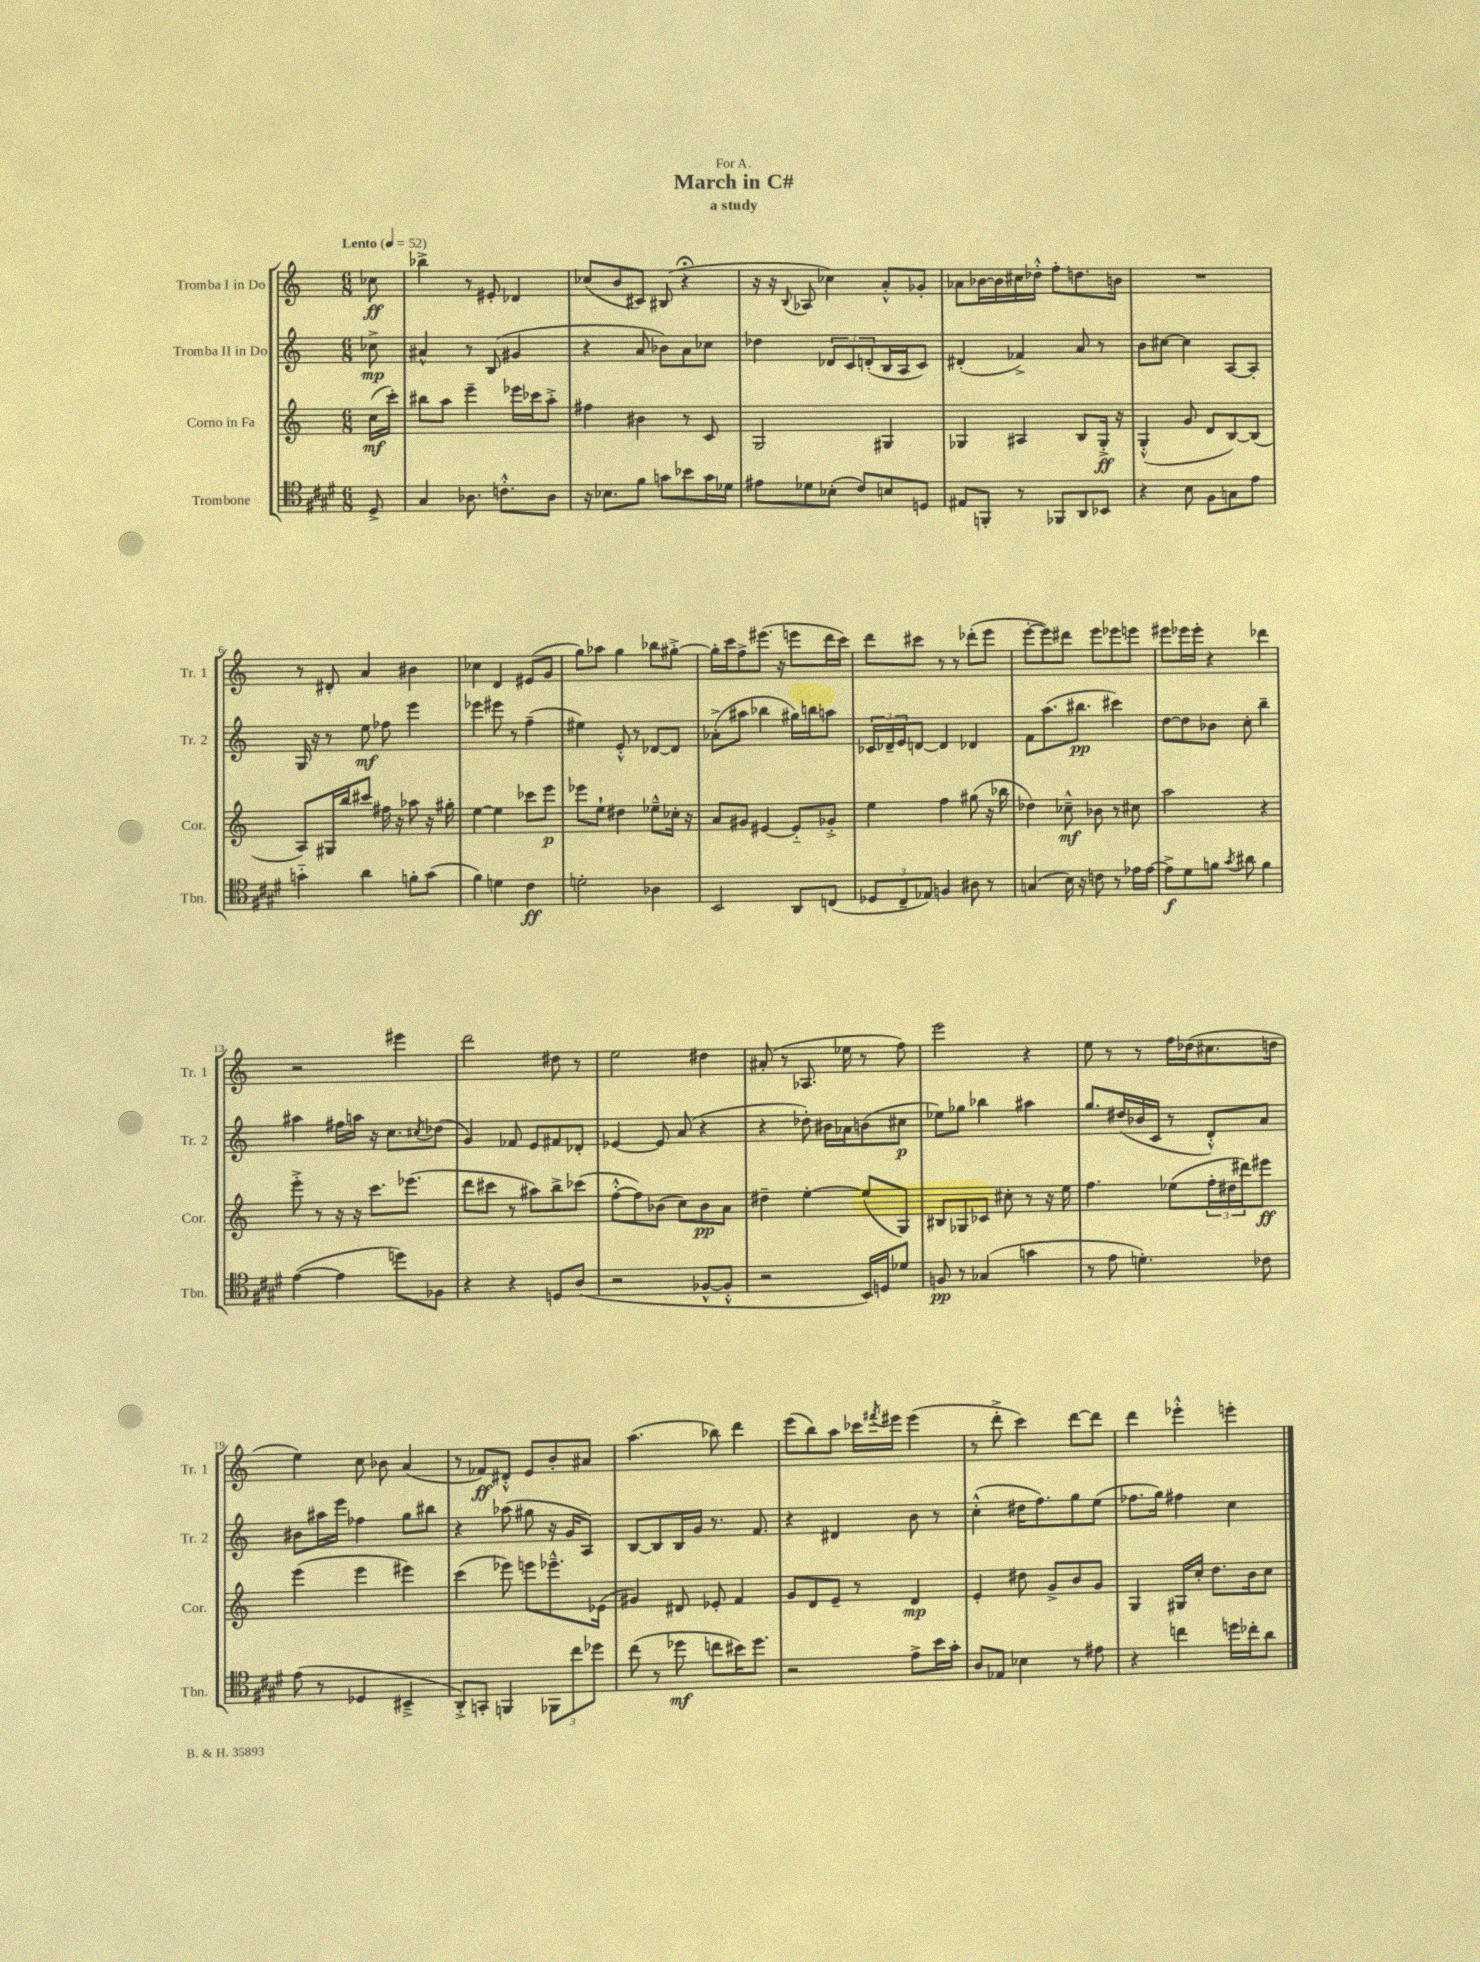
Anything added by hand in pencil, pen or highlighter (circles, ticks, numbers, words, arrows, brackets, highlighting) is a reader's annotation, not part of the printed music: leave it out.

**kern	**kern	**kern	**kern
*staff4	*staff3	*staff2	*staff1
*clefC4	*clefG2	*clefG2	*clefG2
*k[f#c#g#d#]	*k[]	*k[]	*k[]
*M6/8	*M6/8	*M6/8	*M6/8
*MM52	*MM52	*MM52	*MM52
8D#^	(16cc	8cc-^	8cc-
.	16ccc')	.	.
=	=	=	=
4G#	8bb#	4a#^^	4bb-^
.	8aa	.	.
8.A-	4eee~	8r	8r
.	.	(8B	8e#'
8.c'^^	.	.	.
.	16eee-	4g#	4d-
.	16ccc-	.	.
8A-	8aa'^	.	.
=	=	=	=
16r	4ff#	4r	(8cc-
8.B-	.	.	.
.	.	.	8b
8f#	4b#	8a	8c#)
8g	.	8b-)	(8B#
8b-	8r	8a	4r;
16g	8c	8cc-	.
16d-	.	.	.
=	=	=	=
8e#	2G	4dd-	16r
.	.	.	16r
.	.	.	8qqB
8d-	.	.	8A-
(8B-'	.	12d-	4cc-)
.	.	12c	.
8c#)	.	.	.
.	.	(12d'	.
8B	4G#	16B	8a'^^
.	.	16A	.
8D	.	8c)	8g-'
=	=	=	=
8E#	4G-	(4d#'	8a-
8FF'	.	.	[16b-
.	.	.	16b-]
8r	4A#	4f-^)	16cc#
.	.	.	16dd-'^^
8FF-	.	.	8ff'
8AA	8B	8a	8.dd
8BB-	16G-'^	8r	.
.	16r	.	16b
=	=	=	=
4r	(4G'^^	8b	2.r
.	.	[8cc#	.
8B	8g	4cc#]	.
8F#	8d	.	.
8G	[8B)	[8A	.
8e	(8B]	8A']	.
=	=	=	=
4g'~	8A)	16G	8r
.	.	16r	.
.	16G#	8r	8d#'
.	16bb	.	.
4a	8ccc#	8ee	4a
.	16ff#	8ff-	.
.	16r	.	.
8f'	8aa-	4eee	4b#
(8g	16r	.	.
.	16gg#'	.	.
=	=	=	=
4f#)	[4ee	4eee-	4cc-
4d	4ee]	8eee#	4d
.	.	8r	.
4c#	8ccc-	(4ff~	(8e#
.	8eee	.	8g
=	=	=	=
2d'	8eee-	4ee#)	8gg)
.	8ee`	.	8aa-
.	4dd#	8e'^^	4gg
.	.	8r	.
4A-	8ee-~^^	[8d-	8bb-
.	16cc-'	8d-]	[8gg#'^
.	16r	.	.
=	=	=	=
2BB	8a	(8a-'^	16gg#']
.	.	.	16ccc
.	8g#	8aa#	8ff^
.	[4e#	4bb-	(8.eee#
.	.	.	16r
8AA	8e#'~]	16gg#)	8eee
.	.	16bb	.
(8C	8g-'^	8aa	16ddd
.	.	.	16ccc)
=	=	=	=
12D-	4ee	24c-	8ddd
.	.	24d-~	.
12C#~	.	24e	.
.	.	[8d	8ccc#
12E-)	.	.	.
4F	4ff	4d]	8r
.	.	.	8r
8A#	(8gg#	4d-	(8ddd-'
8r	16r	.	8eee
.	16bb-	.	.
=	=	=	=
(4G	4dd-)	8f	[8eee'
.	.	(8.aa	8eee])
16B)	8cc-~^^	.	8ddd#
16r	.	8.bb#	.
8c	8b-	.	8eee
8r	8r	4ccc#)	8eee-
16e-	8cc#	.	8eee
[16e-	.	.	.
=	=	=	=
8e-^]	2aa	[8dd	8eee#
8d#	.	8dd]	16eee-
.	.	.	16eee-'
8f	.	8b-	4r
8qg#	.	.	.
8a#	.	8cc'	.
4f	4r	4bb~	4ddd-
=	=	=	=
([4e	8eee'^	4aa#	2r
.	8r	.	.
4e]	16r	16ff#	.
.	16r	16aa	.
.	8.ccc	16r	.
.	.	8.cc	.
8dd)	.	.	4eee#
.	(8.eee-	.	.
.	.	8qcc#	.
8F-	.	(8dd-	.
=	=	=	=
4r	8ddd	4g)	2ddd
.	8ccc#	.	.
4r	8r	8f-	.
.	8aa#)	8e	.
8D	8bb^	8f#	8dd#
(8A	(8ccc-	8d-'	8r
=	=	=	=
2r	[8ff'^^	[4e-	2ee
.	8ff])	.	.
.	(8b-	8e-]	.
.	8cc)	(8a	.
[8F-^^	8b-	4r	4dd#
8F-'^^]	8a	.	.
=	=	=	=
2r	4dd#~	4r	(8a#'
.	.	.	8r
.	[4ee'	8dd-')	8.A-
.	.	16b#	.
.	.	16a-	16ee-
16BB)	(8ee]	(8b	8r
16D	.	.	.
8d-	8G)	8cc#	8ff)
=	=	=	=
8F	8B#	8ee-)	2eee
8r	8G-	8gg-	.
(4G-	8c-	4bb-	.
.	8cc#'	.	.
4g	8r	4aa#	4r
.	16r	.	.
.	16ee	.	.
=	=	=	=
8r	4.ff	8.gg	8ee
8e	.	.	8r
.	.	(16dd#	.
4.d')	.	16b-	8r
.	.	16c	.
.	(8ee-	8r	16ff
.	.	.	(16dd-
.	24ff'	8d'^^)	8.cc#
.	24dd#	.	.
.	24ddd#)	.	.
8c-	8eee#	8a	.
.	.	.	16dd
=	=	=	=
(8e	(4eee	8b#	4ee)
8r	.	16aa#	.
.	.	16eee	.
4D-	4eee	4ff-	8cc
.	.	.	8b-
4BB#~^	4eee#)	8gg	(4a
.	.	8bb#	.
=	=	=	=
8AA'^)	(4ccc	4r	8r
8GG'	.	.	8f-)
4FF	8eee-)	(8aa-	8d#'^^
.	8eee	8gg#	8e
12FF-	8.eee-~^^	16r	8b'
.	.	16g	.
12cc#	.	.	.
.	.	8A)	8a#
12dd-	.	.	.
.	(16e-	.	.
=	=	=	=
(8cc#	4g#)	[8B	(4.aa
8r	.	8B]	.
8dd-	8d#	16B	.
.	.	16g	.
8cc	8e-'	8.r	8bb-)
16b#)	4f	.	4ddd
8.dd-	.	8.f	.
=	=	=	=
2r	8g	4r	(8eee
.	8d	.	8bb)
.	8e~	4d#	8aa
.	8r	.	16ccc-
.	.	.	8qfff#
.	.	.	16eee#
8e^	4d	8b	(4eee#
16b	.	8r	.
16g#'	.	.	.
=	=	=	=
8A	4e'	(4cc'^^	8r
8E-	.	.	8ddd'^
4B-	8dd#	16dd#	4ccc)
.	.	8.ff)	.
.	8g^	.	.
8r	8b	8gg	[8ddd
8e#	8g	(8ee	8ddd]
=	=	=	=
4r	4G	8.ff-	4ddd
.	.	16gg)	.
4cc	16G#	4ff#	4eee-'^^
.	16cc'	.	.
.	8.dd	.	.
16dd	.	4cc	4eee'
16cc-'	16b	.	.
8a	8cc	.	.
==	==	==	==
*-	*-	*-	*-
